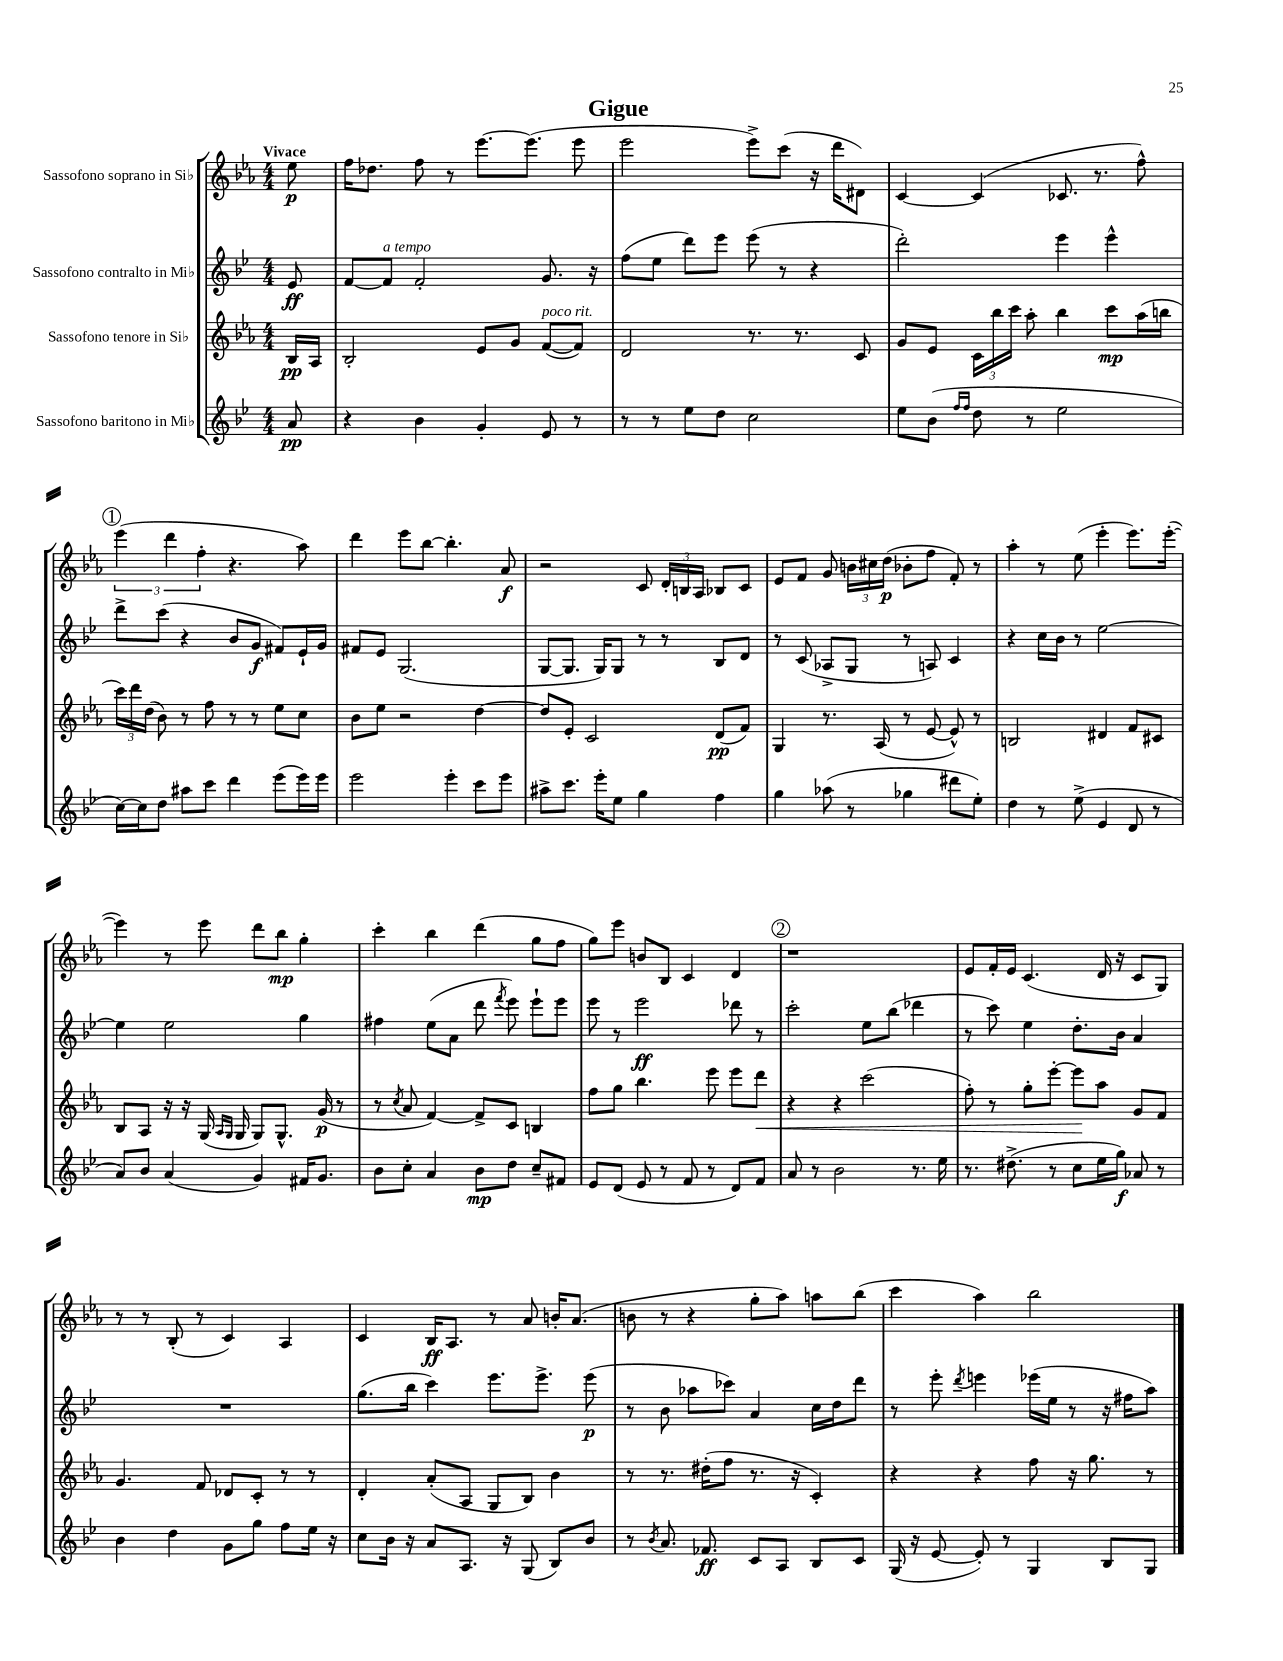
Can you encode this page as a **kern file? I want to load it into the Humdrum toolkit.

**kern	**kern	**kern	**kern
*staff4	*staff3	*staff2	*staff1
*clefG2	*clefG2	*clefG2	*clefG2
*k[b-e-]	*k[b-e-a-]	*k[b-e-]	*k[b-e-a-]
*M4/4	*M4/4	*M4/4	*M4/4
8a	16B-	8e-	8ee-
.	16A-	.	.
=	=	=	=
4r	2B-'	[8f	16ff
.	.	.	8.dd-
.	.	8f]	.
4b-	.	2f'	8ff
.	.	.	8r
4g'	8e-	.	[8.eee-
.	8g	.	.
.	.	.	(8.eee-]
8e-	([8f	8.g	.
8r	8f])	.	8eee-
.	.	16r	.
=	=	=	=
8r	2d	(8ff	2eee-
8r	.	8ee-	.
8ee-	.	8ddd)	.
8dd	.	8eee-	.
2cc	8.r	(8eee-	8eee-^)
.	.	8r	(8ccc
.	8.r	.	.
.	.	4r	16r
.	.	.	16ddd
.	8c	.	8d#)
=	=	=	=
8ee-	8g	2ddd')	[4c
(8b-	8e-	.	.
16qqff	.	.	.
16qqff	.	.	.
8dd	24c	.	(4c]
.	24bb-	.	.
.	24ccc	.	.
8r	8aa-'	.	.
2ee-	4bb-	4eee-	8.c-
.	.	.	8.r
.	8ccc	4eee-^^	.
.	(16aa-	.	8ff^^)
.	16bb	.	.
=	=	=	=
[16cc)	24ccc)	8ddd^	(6eee-
.	24ddd	.	.
16cc]	.	.	.
.	(24dd	.	.
8dd	8b-)	(8ccc	.
.	.	.	6ddd
8aa#	8r	4r	.
.	.	.	6ff'
8ccc	8ff	.	.
4ddd	8r	8b-	4.r
.	8r	8g	.
(8eee-	8ee-	8f#)	.
16eee-)	8cc	16e-`	8aa-)
16eee-	.	16g	.
=	=	=	=
2eee-	8b-	8f#	4ddd
.	8ee-	8e-	.
.	2r	(2.G	8eee-
.	.	.	[8bb-
4eee-'	.	.	4.bb-']
8ccc	[4dd	.	.
8eee-	.	.	8a-
=	=	=	=
8aa#^	8dd]	[8G	2r
8.ccc	8e-'	8.G]	.
.	2c	.	.
16eee-'	.	16G)	.
8ee-	.	8G	.
4gg	.	8r	8c
.	.	8r	24d'
.	.	.	24B
.	.	.	24A-
4ff	(8d	8B-	8B-
.	8f)	8d	8c
=	=	=	=
4gg	4G	8r	8e-
.	.	(8c	8f
(8aa-	8.r	8A-^	8g
8r	.	8G	24b
.	.	.	24cc#
.	(16A-	.	.
.	.	.	(24dd
4gg-	8r	8r	8b-'
.	[8e-	8A)	8ff
8ddd#	8e-^^])	4c	8f')
8ee-')	8r	.	8r
=	=	=	=
4dd	2B	4r	4aa-'
8r	.	16cc	8r
.	.	16b-	.
(8ee-^	.	8r	(8ee-
4e-	4d#	[2ee-	4eee-'
8d	8f	.	8.eee-)
8r	8c#	.	.
.	.	.	([16eee-'
=	=	=	=
8a)	8B-	4ee-]	4eee-])
8b-	8A-	.	.
(4a	16r	2ee-	8r
.	16r	.	.
.	(16G	.	8eee-
.	16qqA-	.	.
.	16qqG	.	.
.	16G	.	.
4g)	8G)	.	8ddd
.	8.G^^	.	8bb-
16f#	.	4gg	4gg'
8.g	(16g	.	.
.	8r	.	.
=	=	=	=
8b-	8r	4ff#	4ccc'
.	8qcc	.	.
8cc'	8a-	.	.
4a	[4f)	(8ee-	4bb-
.	.	8a	.
8b-	8f^]	8ddd	(4ddd
.	.	8qfff	.
8dd	8c	8eee-)	.
8cc~	4B	8eee-`	8gg
8f#	.	8eee-	8ff
=	=	=	=
8e-	8ff	8eee-	8gg)
(8d	8gg	8r	8eee-
8e-	4.bb-	2eee-	8b
8r	.	.	8B-
8f	.	.	4c
8r	8eee-	.	.
8d)	8eee-	8ddd-	4d
8f	8ddd	8r	.
=	=	=	=
8a	4r	2ccc'	1r
8r	.	.	.
2b-	4r	.	.
.	(2ccc	8ee-	.
.	.	(8bb-	.
8.r	.	4ddd-	.
16ee-	.	.	.
=	=	=	=
8.r	8ff')	8r	8e-
.	8r	8ccc)	16f'
(8.dd#^	.	.	16e-
.	8gg'	4ee-	(4.c
8r	[8eee-'	.	.
8cc	8eee-]	8.dd'	.
16ee-	8aa-	.	16d
16gg)	.	16b-	16r
8a-	8g	4a	8c
8r	8f	.	8G)
=	=	=	=
4b-	4.g	1r	8r
.	.	.	8r
4dd	.	.	(8B-'
.	8f	.	8r
8g	8d-	.	4c)
8gg	8c'	.	.
8ff	8r	.	4A-
16ee-	8r	.	.
16r	.	.	.
=	=	=	=
8cc	4d'	(8.gg	4c
16b-	.	.	.
16r	.	16bb-	.
8a	(8a-'	4ccc)	16B-
.	.	.	8.A-
8.A	8A-	.	.
.	8G	8.eee-	8r
16r	.	.	.
(8G	8B-)	.	8a-
.	.	8.eee-^	.
8B-)	4b-	.	16b'
.	.	.	(8.a-
8b-	.	(8eee-	.
=	=	=	=
8r	8r	8r	8b
8qb-	.	.	.
8.a	8.r	8b-	8r
.	.	8aa-	4r
8.f-	(16dd#'	.	.
.	8ff	8ccc-)	.
8c	8.r	4a	8gg'
8A	.	.	8aa-)
.	16r	.	.
8B-	4c')	16cc	8aa
.	.	16dd	.
8c	.	8ddd	(8bb-
=	=	=	=
(16G	4r	8r	4ccc
16r	.	.	.
[8e-	.	8eee-'	.
.	.	8qddd	.
8e-'])	4r	4eee	4aa-)
8r	.	.	.
4G	8ff	(16eee-	2bb-
.	.	16ee-	.
.	16r	8r	.
.	8.gg	.	.
8B-	.	16r	.
.	.	16ff#	.
8G	8r	8aa)	.
==	==	==	==
*-	*-	*-	*-
